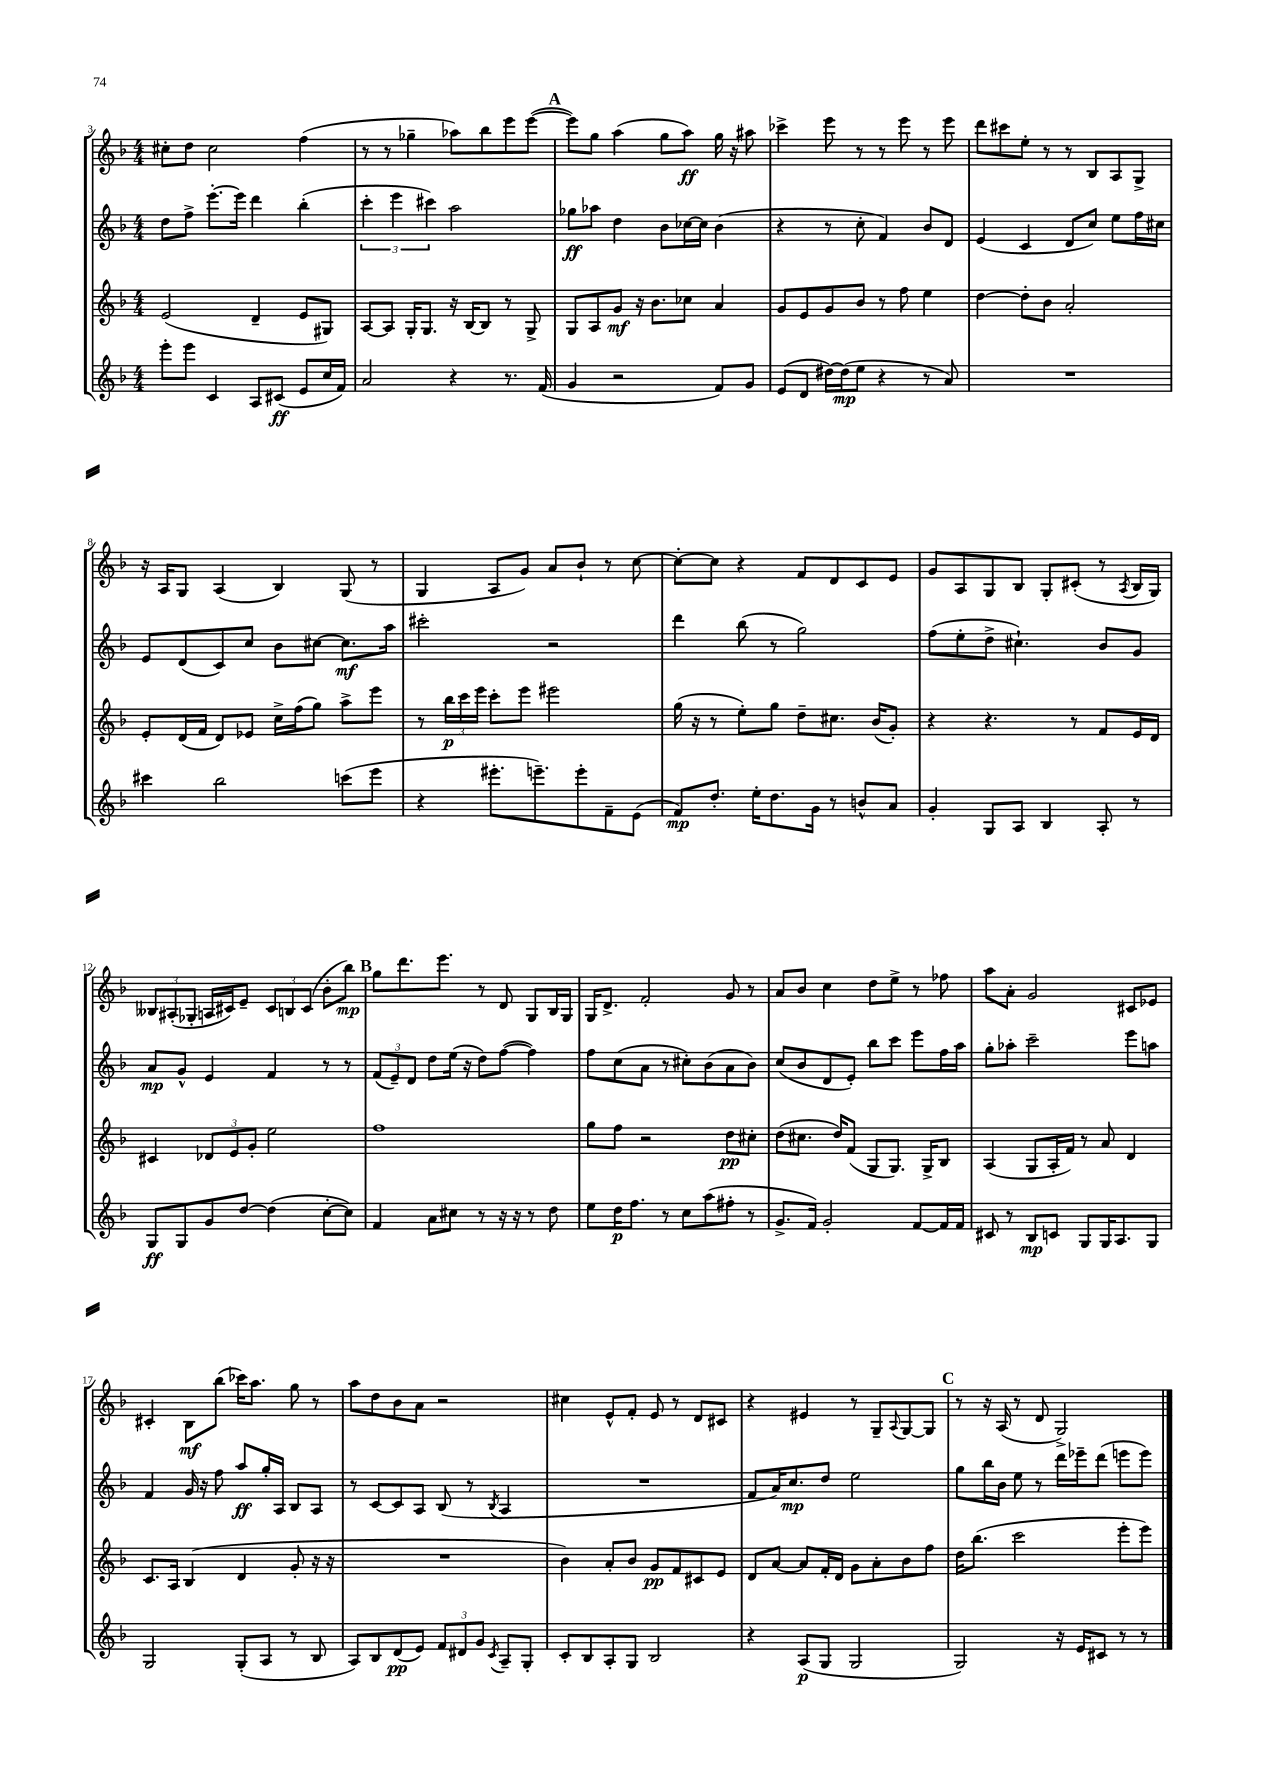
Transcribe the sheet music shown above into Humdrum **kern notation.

**kern	**dynam	**kern	**dynam	**kern	**dynam	**kern	**dynam
*part4	*part4	*part3	*part3	*part2	*part2	*part1	*part1
*staff4	*staff4	*staff3	*staff3	*staff2	*staff2	*staff1	*staff1
*clefG2	*	*clefG2	*	*clefG2	*	*clefG2	*
*k[b-]	*	*k[b-]	*	*k[b-]	*	*k[b-]	*
*M4/4	*	*M4/4	*	*M4/4	*	*M4/4	*
=3	=3	=3	=3	=3	=3	=3	=3
8eee'\L	.	(2e/	.	8dd\L	.	8cc#X'\L	.
8eee\J	.	.	.	8ff^\J	.	8dd\J	.
4c/	.	.	.	[8.eee'\L	.	2cc#\	.
.	.	.	.	16eee\Jk]	.	.	.
8A/L	.	4d~/	.	4ddd\	.	.	.
(8c#X/J	ff	.	.	.	.	.	.
8e/L	.	8e/L	.	(4bb-'\	.	(4ff\	.
16cc/L	.	8G#X/J)	.	.	.	.	.
16f/JJ)	.	.	.	.	.	.	.
=4	=4	=4	=4	=4	=4	=4	=4
2a/	.	[8A/L	.	6ccc'\	.	8r	.
.	.	8A/J]	.	.	.	8r	.
.	.	.	.	6eee\	.	.	.
.	.	16G'/KL	.	.	.	4gg-X~\	.
.	.	8.G/J	.	.	.	.	.
.	.	.	.	6ccc#X\)	.	.	.
4r	.	16r	.	2aa\	.	8aa-X\L)	.
.	.	[16B-/KL	.	.	.	.	.
.	.	8B-/J]	.	.	.	8bb-\	.
8.r	.	8r	.	.	.	8eee\	.
.	.	8G^/	.	.	.	([8eee\J	.
(16f/	.	.	.	.	.	.	.
!!LO:REH:place=s1:t=A
=5	=5	=5	=5	=5	=5	=5	=5
4g/	.	8G/L	.	8gg-X\L	ff	8eee\L])	.
.	.	8A/	.	8aa-X\J	.	8gg\J	.
2r	.	8g/J	mf	4dd\	.	(4aa\	.
.	.	16r	.	.	.	.	.
.	.	8.b-\L	.	.	.	.	.
.	.	.	.	8b-\L	.	8gg\L	.
.	.	8cc-X\J	.	[16cc-X\L	.	8aa\J)	ff
.	.	.	.	16cc-\JJ]	.	.	.
8f/L)	.	4a/	.	(4b-\	.	16gg\	.
.	.	.	.	.	.	16r	.
8g/J	.	.	.	.	.	8aa#X\	.
=6	=6	=6	=6	=6	=6	=6	=6
(8e/L	.	8g/L	.	4r	.	4ccc-X^\	.
8d/J	.	8e/	.	.	.	.	.
[16dd#X\LL)	.	8g/	.	8r	.	8eee\	.
(16dd#\J]	mp	.	.	.	.	.	.
8ee\J	.	8b-/J	.	8cc'\	.	8r	.
4r	.	8r	.	4f/)	.	8r	.
.	.	8ff\	.	.	.	8eee\	.
8r	.	4ee\	.	8b-/L	.	8r	.
8a/)	.	.	.	8d/J	.	8eee\	.
=7	=7	=7	=7	=7	=7	=7	=7
1r	.	[4dd\	.	(4e/	.	8ddd\L	.
.	.	.	.	.	.	8ccc#X\	.
.	.	8dd'\L]	.	4c/	.	8ee'\J	.
.	.	8b-\J	.	.	.	8r	.
.	.	2a'/	.	8d/L	.	8r	.
.	.	.	.	8cc/J)	.	8B-/L	.
.	.	.	.	8ee\L	.	8A/	.
.	.	.	.	16ff\L	.	8G^/J	.
.	.	.	.	16cc#X\JJ	.	.	.
!!LO:LB:g=z
=8	=8	=8	=8	=8	=8	=8	=8
4ccc#X\	.	8e'/L	.	8e/L	.	16r	.
.	.	.	.	.	.	16A/KL	.
.	.	(16d/L	.	(8d/	.	8G/J	.
.	.	16f/JJ	.	.	.	.	.
2bb-\	.	8d/L)	.	8c/)	.	(4A/	.
.	.	8e-X/J	.	8cc/J	.	.	.
.	.	16cc^\LL	.	8b-\L	.	4B-/)	.
.	.	(16ff\J	.	.	.	.	.
.	.	8gg\J)	.	[8cc#X\J	.	.	.
(8cccn\L	.	8aa^\L	.	8.cc#\L]	mf	(8G/	.
8eee\J	.	8eee\J	.	.	.	8r	.
.	.	.	.	16aa\Jk	.	.	.
=9	=9	=9	=9	=9	=9	=9	=9
4r	.	8r	.	2ccc#X'\	.	4G/	.
.	.	24bb-\LL	p	.	.	.	.
.	.	24ccc\	.	.	.	.	.
.	.	24eee\JJ	.	.	.	.	.
8.eee#X'\L	.	8ccc'\L	.	.	.	8A/L	.
.	.	8eee\J	.	.	.	8g/J)	.
8.eeen~\)	.	.	.	.	.	.	.
.	.	2eee#X\	.	2r	.	8a/L	.
8eee'\	.	.	.	.	.	8b-`/J	.
8f~\	.	.	.	.	.	8r	.
(8e\J	.	.	.	.	.	[8cc\	.
=10	=10	=10	=10	=10	=10	=10	=10
8f/L)	mp	(16gg\	.	4ddd\	.	8cc'\L_	.
.	.	16r	.	.	.	.	.
8.dd'/J	.	8r	.	.	.	8cc\J]	.
.	.	8ee'\L)	.	(8bb-\	.	4r	.
16ee'\KL	.	.	.	.	.	.	.
8.dd\	.	8gg\J	.	8r	.	.	.
.	.	8dd~\L	.	2gg\)	.	8f/L	.
16g\Jk	.	.	.	.	.	.	.
8r	.	8.cc#X\J	.	.	.	8d/	.
8bn^^/L	.	.	.	.	.	8c/	.
.	.	(16b-/KL	.	.	.	.	.
8a/J	.	8g'/J)	.	.	.	8e/J	.
=11	=11	=11	=11	=11	=11	=11	=11
4g'/	.	4r	.	(8ff\L	.	8g/L	.
.	.	.	.	8ee'\	.	8A/	.
8G/L	.	4.r	.	8dd^\J	.	8G/	.
8A/J	.	.	.	4.cc#X`\)	.	8B-/J	.
4B-/	.	.	.	.	.	8G'/L	.
.	.	8r	.	.	.	(8c#X'/J	.
8A'/	.	8f/L	.	8b-/L	.	8r	.
.	.	.	.	.	.	8qA/	.
8r	.	16e/L	.	8g/J	.	16B-/LL	.
.	.	16d/JJ	.	.	.	16G/JJ)	.
!!LO:LB:g=z
=12	=12	=12	=12	=12	=12	=12	=12
8G/L	ff	4c#X/	.	8a/L	mp	12B--X/L	.
.	.	.	.	.	.	(12A#X'/	.
8G/	.	.	.	8g^^/J	.	.	.
.	.	.	.	.	.	12G-X'/J	.
8g/	.	12d-X/L	.	4e/	.	16An/LL	.
.	.	.	.	.	.	16c#X/J)	.
.	.	12e/	.	.	.	.	.
[8dd/J	.	.	.	.	.	8e~/J	.
.	.	12g'/J	.	.	.	.	.
(4dd\]	.	2ee\	.	4f/	.	12c#/L	.
.	.	.	.	.	.	12Bn/	.
.	.	.	.	.	.	(12c#/J	.
[8cc'\L	.	.	.	8r	.	8b-'\L	.
8cc\J])	.	.	.	8r	.	8bb-\J)	mp
!!LO:REH:place=s1:t=B
=13	=13	=13	=13	=13	=13	=13	=13
4f/	.	1ff	.	(12f/L	.	8gg\L	.
.	.	.	.	12e~/)	.	.	.
.	.	.	.	.	.	8.ddd\	.
.	.	.	.	12d/J	.	.	.
8a\L	.	.	.	8dd\L	.	.	.
.	.	.	.	.	.	8.eee\J	.
8cc#X\J	.	.	.	(16ee\Jk	.	.	.
.	.	.	.	16r	.	.	.
8r	.	.	.	8dd\L)	.	8r	.
16r	.	.	.	([8ff\J	.	8d/	.
16r	.	.	.	.	.	.	.
8r	.	.	.	4ff\])	.	8G/L	.
8dd\	.	.	.	.	.	16B-/L	.
.	.	.	.	.	.	16G/JJ	.
=14	=14	=14	=14	=14	=14	=14	=14
8ee\L	.	8gg\L	.	8ff\L	.	16G/KL	.
.	.	.	.	.	.	8.d^/J	.
16dd\K	p	8ff\J	.	(8cc\	.	.	.
8.ff\J	.	.	.	.	.	.	.
.	.	2r	.	8a\J	.	2f'/	.
8r	.	.	.	8r	.	.	.
8cc\L	.	.	.	8cc#X'\L)	.	.	.
(8aa\	.	.	.	(8b-\	.	.	.
8ff#X'\J	.	8dd\L	pp	8a\	.	8g/	.
8r	.	8cc#X'\J	.	8b-\J)	.	8r	.
=15	=15	=15	=15	=15	=15	=15	=15
8.g^/L	.	(8dd\L	.	(8cc/L	.	8a/L	.
.	.	8.cc#X\J	.	8b-/	.	8b-/J	.
16f/Jk)	.	.	.	.	.	.	.
2g'/	.	.	.	8d/	.	4cc\	.
.	.	16dd/KL)	.	.	.	.	.
.	.	(8f/J	.	8e'/J)	.	.	.
.	.	8G/L	.	8bb-\L	.	8dd\L	.
.	.	8.G/J)	.	8ccc\J	.	8ee^\J	.
[8f/L	.	.	.	8eee\L	.	8r	.
.	.	16G^/KL	.	.	.	.	.
16f/L]	.	8B-/J	.	16ff\L	.	8ff-X\	.
16f/JJ	.	.	.	16aa\JJ	.	.	.
=16	=16	=16	=16	=16	=16	=16	=16
8c#X/	.	(4A/	.	8gg'\L	.	8aa\L	.
8r	.	.	.	8aa-X'\J	.	8a'\J	.
8B-/L	mp	8G/L	.	2ccc~\	.	2g/	.
8cn/J	.	16A'/L	.	.	.	.	.
.	.	16f/JJ)	.	.	.	.	.
8G/L	.	8r	.	.	.	.	.
16G/K	.	8a/	.	.	.	.	.
8.A/	.	.	.	.	.	.	.
.	.	4d/	.	8eee\L	.	8c#X/L	.
8G/J	.	.	.	8aan\J	.	8e-X/J	.
!!LO:LB:g=z
=17	=17	=17	=17	=17	=17	=17	=17
2G/	.	8.c/L	.	4f/	.	4c#X'/	.
.	.	16A/Jk	.	.	.	.	.
.	.	(4B-/	.	16g/	.	8B-\L	mf
.	.	.	.	16r	.	.	.
.	.	.	.	8ff\	.	(8bb-\J	.
(8G'/L	.	4d/	.	8aa/L	ff	16ccc-X\KL)	.
.	.	.	.	.	.	8.aa\J	.
8A/J	.	.	.	16gg'/L	.	.	.
.	.	.	.	16A/JJ	.	.	.
8r	.	8g'/	.	8B-/L	.	8gg\	.
8B-/	.	16r	.	8A/J	.	8r	.
.	.	16r	.	.	.	.	.
=18	=18	=18	=18	=18	=18	=18	=18
8A/L)	.	1r	.	8r	.	8aa\L	.
8B-/	.	.	.	[8c/L	.	8dd\	.
(8d/	pp	.	.	8c/]	.	8b-\	.
8e/J)	.	.	.	8A/J	.	8a\J	.
12f/L	.	.	.	(8B-/	.	2r	.
12d#X/	.	.	.	.	.	.	.
.	.	.	.	8r	.	.	.
12g/J	.	.	.	.	.	.	.
8qc/	.	.	.	8qB-/	.	.	.
8A~/L	.	.	.	4A/	.	.	.
8G'/J	.	.	.	.	.	.	.
=19	=19	=19	=19	=19	=19	=19	=19
8c'/L	.	4b-\)	.	1r	.	4cc#X\	.
8B-/	.	.	.	.	.	.	.
8A'/	.	8a'/L	.	.	.	8e^^/L	.
8G/J	.	8b-/J	.	.	.	8f'/J	.
2B-/	.	8g/L	pp	.	.	8e/	.
.	.	8f/	.	.	.	8r	.
.	.	8c#X/	.	.	.	8d/L	.
.	.	8e/J	.	.	.	8c#X/J	.
=20	=20	=20	=20	=20	=20	=20	=20
4r	.	8d/L	.	8f/L	.	4r	.
.	.	[8a/J	.	16a/K)	.	.	.
.	.	.	.	8.cc/	mp	.	.
(8A/L	p	8a/L]	.	.	.	4e#X/	.
8G/J	.	16f'/L	.	8dd/J	.	.	.
.	.	16d/JJ	.	.	.	.	.
2G/	.	8g\L	.	2ee\	.	8r	.
.	.	8a'\	.	.	.	8G~/L	.
.	.	.	.	.	.	8qqA/	.
.	.	8b-\	.	.	.	[8G/	.
.	.	8ff\J	.	.	.	8G/J]	.
!!LO:REH:place=s1:t=C
=21	=21	=21	=21	=21	=21	=21	=21
2G/)	.	16dd\KL	.	8gg\L	.	8r	.
.	.	(8.bb-\J	.	.	.	.	.
.	.	.	.	16bb-\L	.	16r	.
.	.	.	.	16b-\JJ	.	(16A/	.
.	.	2ccc\	.	8ee\	.	8r	.
.	.	.	.	8r	.	8d/	.
16r	.	.	.	16ddd\LL	.	2G^/)	.
16e/KL	.	.	.	16eee-X~\J	.	.	.
8c#X/J	.	.	.	(8ddd\J	.	.	.
8r	.	8eee'\L	.	8eeen\L	.	.	.
8r	.	8eee\J)	.	8eee\J)	.	.	.
==	==	==	==	==	==	==	==
*-	*-	*-	*-	*-	*-	*-	*-
